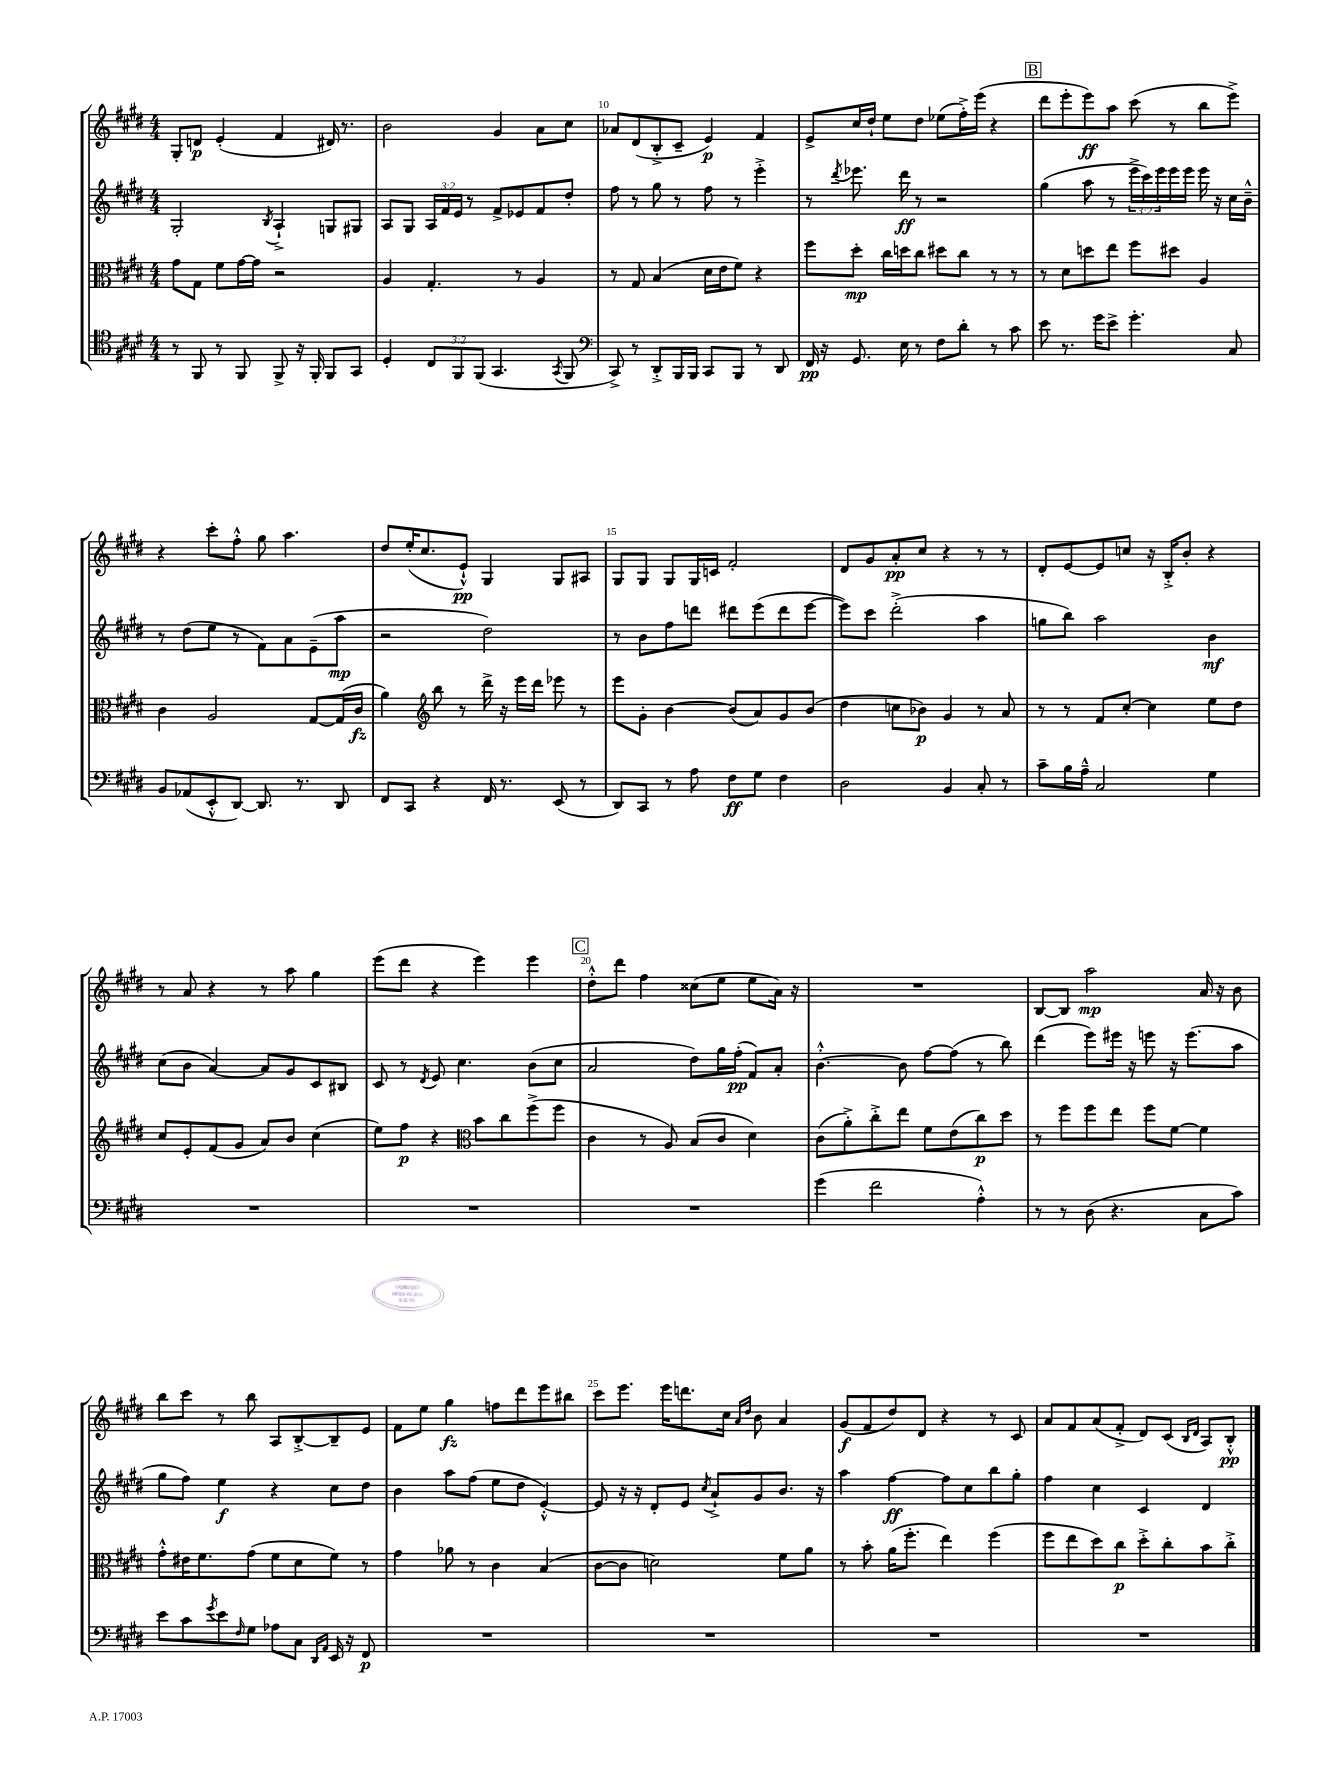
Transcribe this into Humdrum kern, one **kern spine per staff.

**kern	**kern	**kern	**kern
*staff4	*staff3	*staff2	*staff1
*clefC4	*clefC3	*clefG2	*clefG2
*k[f#c#g#d#]	*k[f#c#g#d#]	*k[f#c#g#d#]	*k[f#c#g#d#]
*M4/4	*M4/4	*M4/4	*M4/4
8r	8g#	2G#'	8G#'
8FF#	8G#	.	8d
8r	8f#	.	(4e'
8FF#	[16g#	.	.
.	16g#]	.	.
.	.	8qB	.
8FF#^	2r	4A`^	4f#
16r	.	.	.
16FF#'	.	.	.
8FF#	.	8G	16d#)
.	.	.	8.r
8GG#	.	8G#	.
=	=	=	=
4D#'	4A	8A	2b
.	.	8G#	.
12C#	4.G#'	24A	.
.	.	24f#	.
12FF#	.	24e	.
.	.	8r	.
(12FF#	.	.	.
4.GG#	.	8f#^	4g#
.	8r	8e-	.
.	4A	8f#	8a
8qGG#	.	.	.
8FF#	.	8dd#'	8cc#
=	=	=	=
*clefF4	*	*	*
8CC#^)	8r	8ff#	8a-
8r	8G#	8r	(8d#
8DD#'^	(4B	8gg#	8B'^
16BBB	.	8r	8c#~
16BBB	.	.	.
8CC#	16d#	8ff#	4e)
.	16e	.	.
8BBB	8f#)	8r	.
8r	4r	4eee'^	4f#
8DD#	.	.	.
=	=	=	=
16FF#	8ff#	8r	8e^
16r	.	.	.
.	.	8qddd#	.
8.GG#	8dd#'	8.eee-	16cc#
.	.	.	16dd#`
.	16cc#	.	8ee
16E	16dd	16ddd#	.
8r	8cc#	8r	8dd#
8F#	8dd#	2r	(8ee-
8d#'	8cc#	.	16ff#'^)
.	.	.	(16eee
8r	8r	.	4r
8c#	8r	.	.
=	=	=	=
8e	8r	(4gg#	8ddd#
8.r	8d#	.	8eee'
.	8dd	8aa	8eee)
16g#	.	.	.
8e^	8ee	8r	8aa
4.g#'	8ff#	24eee^	(8ccc#
.	.	24ccc#)	.
.	.	24eee	.
.	8dd#	16eee	8r
.	.	16eee	.
.	4A	16eee	8bb
.	.	16r	.
8C#	.	16cc#	8eee^)
.	.	16b~^^	.
=	=	=	=
8BB	4c#	8r	4r
(8AA-	.	(8dd#	.
8EE'^^	2A	8ee	8ccc#'
[8DD#)	.	8r	8ff#'^^
8.DD#]	.	8f#)	8gg#
.	.	8a	4.aa
8.r	.	.	.
.	[8G#	(8e~	.
8DD#	(16G#]	8aa	.
.	16c#	.	.
=	=	=	=
8FF#	4a)	2r	8dd#
8CC#	.	.	(16ee'
.	.	.	8.cc#
*	*clefG2	*	*
4r	8bb	.	.
.	8r	.	8e`^^)
16FF#	16ddd#^	2dd#)	4G#
8.r	16r	.	.
.	16eee	.	.
.	16ddd#	.	.
(8EE	8eee-	.	8G#
8r	8r	.	8A#
=	=	=	=
8DD#)	8eee	8r	8G#
8CC#	8g#'	8b	8G#
8r	[4b	8ff#	8G#
8A	.	8ddd	16G#
.	.	.	16c
8F#	(8b]	8ddd#	2f#'
8G#	8a)	(8eee	.
4F#	8g#	8ddd#	.
.	(8b	[8eee	.
=	=	=	=
2D#	4dd#	8eee])	8d#
.	.	8ccc#	8g#
.	8cc	(2ddd#'^	8a'
.	8b-)	.	8cc#
4BB	4g#	.	4r
8C#'	8r	4aa	8r
8r	8a	.	8r
=	=	=	=
8c#~	8r	8gg	8d#'
16B	8r	8bb)	[8e
16A~^^	.	.	.
2C#	8f#	2aa	8e]
.	[8cc#'	.	8cc
.	4cc#]	.	16r
.	.	.	16B'^
.	.	.	8b'
4G#	8ee	4b	4r
.	8dd#	.	.
=	=	=	=
1r	8cc#	(8cc#	8r
.	8e'	8b	8a
.	(8f#	[4a)	4r
.	8g#	.	.
.	8a)	8a]	8r
.	8b	8g#	8aa
.	(4cc#	8c#	4gg#
.	.	8B#	.
=	=	=	=
1r	8ee)	8c#	(8eee
.	8ff#	8r	8ddd#
.	.	8qd#	.
.	4r	8e	4r
.	.	4.cc#	.
*	*clefC3	*	*
.	8b	.	4eee)
.	8cc#	.	.
.	(8ff#^	(8b	4eee
.	8ff#	8cc#	.
=	=	=	=
1r	4c#	2a	8dd#'^^
.	.	.	8ddd#
.	8r	.	4ff#
.	8A)	.	.
.	(8B	8dd#)	(8cc##
.	8c#	16gg#	8ee
.	.	(16ff#'	.
.	4d#)	8f#)	8ee
.	.	8a'	16a)
.	.	.	16r
=	=	=	=
(4g#	(8c#	[4.b'^^	1r
.	8a'^)	.	.
2f#	8cc#'^	.	.
.	8ee	8b]	.
.	8f#	[8ff#	.
.	(8e	(8ff#]	.
4A'^^)	8cc#)	8r	.
.	8dd#	8bb)	.
=	=	=	=
8r	8r	(4ddd#	[8B
8r	8ff#	.	8B]
(8D#	8ff#	8eee)	2aa
4.r	8ee	16eee#	.
.	.	16r	.
.	8ff#	8eee	.
.	[8f#	16r	.
.	.	(8.eee	.
8C#	4f#]	.	16a
.	.	.	16r
8c#)	.	8aa	8b
=	=	=	=
8e	8g#'^^	8gg#	8bb
8c#	16e#	8ff#)	8ccc#
.	8.f#	.	.
8qg#	.	.	.
8e	.	4ee	8r
16qqF#	.	.	.
8G#	(8g#	.	8bb
8A-	8f#	4r	8A
8C#	8d#	.	[8B'^
16qqDD#	.	.	.
16qqAA	.	.	.
16EE	8f#)	8cc#	8B~]
16r	.	.	.
8FF#	8r	8dd#	8e
=	=	=	=
1r	4g#	4b	8f#
.	.	.	8ee
.	8a-	8aa	4gg#
.	8r	(8ff#	.
.	4c#	8ee	8ff
.	.	8dd#	8ddd#
.	(4B	[4e'^^)	8eee
.	.	.	8bb#
=	=	=	=
1r	[8c#	8e]	8ccc#
.	8c#]	16r	8.eee
.	.	16r	.
.	2d)	8d#'	.
.	.	.	16eee
.	.	8e	8.ddd
.	.	8qcc#	.
.	.	8a`^	.
.	.	.	16cc#
.	.	.	16qqa
.	.	.	16qqdd#
.	.	8g#	8b
.	8f#	8.b	4a
.	8a	.	.
.	.	16r	.
=	=	=	=
1r	8r	4aa	(8g#
.	8b'	.	8f#
.	(16a	[4ff#	8dd#)
.	8.ff#'	.	.
.	.	.	8d#
.	4ee)	8ff#]	4r
.	.	8cc#	.
.	(4ff#	8bb	8r
.	.	8gg#'	8c#
=	=	=	=
1r	8ff#	4ff#	8a
.	8ee	.	8f#
.	8dd#)	4cc#	(8a
.	8cc#	.	8f#'^
.	8dd#'^	4c#	8d#)
.	8cc#'	.	(8c#
.	.	.	16qqB
.	.	.	16qqd#
.	8b	4d#	8A)
.	8cc#'^	.	8B'^^
==	==	==	==
*-	*-	*-	*-
